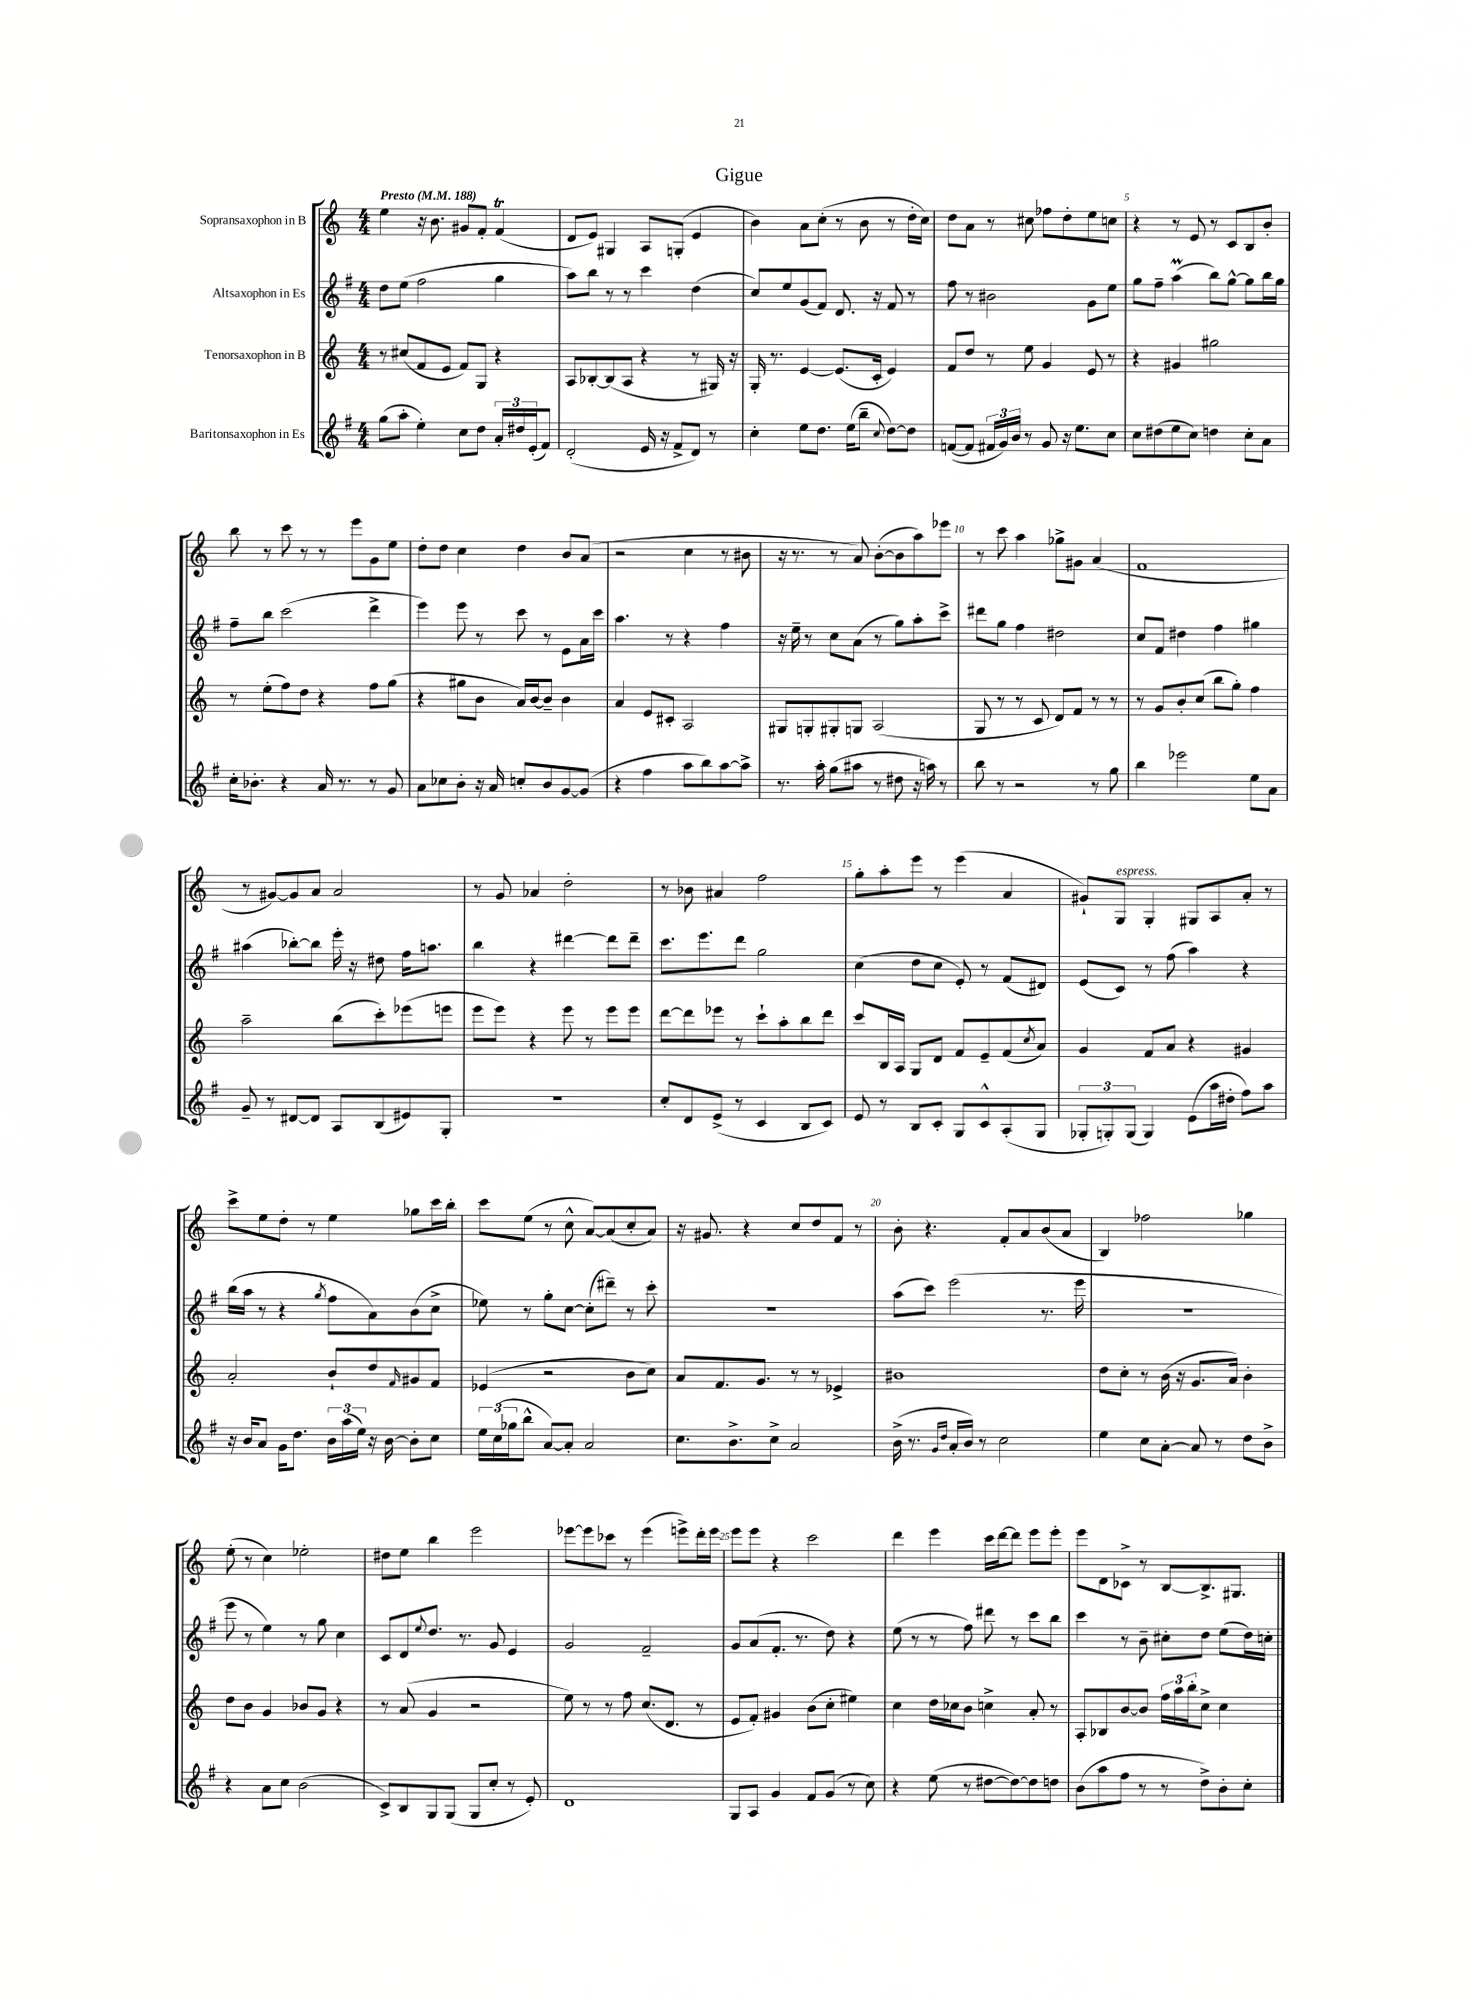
\header { title = "Gigue" }
<<
\new StaffGroup <<
\new Staff = "s0" \with { instrumentName = "Sopransaxophon in B" } {
    \clef treble \key c \major \numericTimeSignature \time 4/4 \tempo "Presto" 4 = 188
    e''4 r16 b'8. gis'8 f'8-. f'4\trill( |
    d'8 e'8) gis4 a8 g8-.( e'4 |
    b'4) a'8 c''8-.( r8 b'8 r8 d''16-. c''16) |
    d''8 a'8 r8 cis''8 fes''8 d''8-. e''8 c''8 |
    r4 r8 e'8 r8 c'8 b8 b'8-. |
    b''8 r8 c'''8 r8 r8 e'''8 g'8 e''8 |
    d''8-. d''8 c''4 d''4 b'8 a'8( |
    r2 c''4 r8 bis'8 |
    r16 r8. r8 a'8) b'8~-.( b'8 a''8) ees'''8 |
    r8 c'''8 a''4 ges''8-> gis'8 a'4( |
    f'1 |
    r8 gis'8~) gis'8 a'8 a'2 |
    r8 g'8 aes'4 d''2-. |
    r8 bes'8 ais'4 f''2 |
    g''8-. a''8-. e'''8 r8 e'''4( a'4 |
    gis'8-!) g8^\markup { \italic "espress." } g4-. gis8 a8 a'8-. r8 |
    c'''8-> e''8 d''8-. r8 e''4 ges''8 c'''16 b''16-. |
    c'''8 e''8( r8 c''8-^ a'8~) a'8( c''8-. a'8) |
    r16 gis'8. r4 c''8 d''8 f'8 r8 |
    b'8-. r4. f'8-. a'8 b'8( a'8 |
    b4) fes''2 ges''4 |
    e''8-.( r8 c''4) ees''2-. |
    dis''8 e''8 b''4 e'''2 |
    ees'''8~ ees'''8 ces'''8 r8 ees'''4( e'''8->) d'''16-. e'''16 |
    e'''8 e'''8 r4 c'''2 |
    d'''4 e'''4 c'''16 d'''16~ d'''8 e'''8 e'''8-. |
    e'''8 d'8 ces'8-> r8 b8~ b8.-> gis8. \bar "|." |
}
\new Staff = "s1" \with { instrumentName = "Altsaxophon in Es" } {
    \clef treble \key g \major \numericTimeSignature \time 4/4
    d''8 e''8( fis''2 g''4 |
    a''8) b''8 r8 r8 c'''4 d''4( |
    c''8) e''8 g'8( fis'8) d'8. r16 fis'8 r8 |
    fis''8 r8 bis'2 g'8 e''8 |
    g''8 fis''8-- a''4\prall( b''8) g''8~-^ g''8 b''16 g''16 |
    fis''8-- b''8 c'''2( d'''4-> |
    e'''4) e'''8 r8 c'''8 r8 e'8 a'16 c'''16 |
    a''4. r8 r4 fis''4 |
    r16 e''16-- r8 c''8 a'8( r8 g''8) a''8-. c'''8-> |
    dis'''8 g''8 fis''4 dis''2 |
    c''8 fis'8 dis''4 fis''4 gis''4 |
    ais''4( bes''8~-.) bes''8 e'''16-. r16 dis''8 fis''16 a''8. |
    b''4 r4 dis'''4~ dis'''8 dis'''8-- |
    c'''8. e'''8. d'''8 g''2 |
    c''4( d''8 c''8 e'8-.) r8 fis'8( dis'8) |
    e'8( c'8) r8 fis''8( a''4) r4 |
    b''16( a''16 r8 r4 \acciaccatura { g''8 } fis''8 a'8) b'8( c''8-> |
    ees''8) r8 g''8-. c''8~ c''8-.( dis'''8--) r8 c'''8-. |
    R1 |
    a''8( c'''8) e'''2( r8. e'''16 |
    r1 |
    e'''8 r8 e''4) r8 g''8 c''4 |
    c'8 d'8 \appoggiatura { e''8 } d''8. r8. g'8 e'4 |
    g'2 fis'2-- |
    g'8 a'8( fis'8.-. r8. d''8) r4 |
    e''8( r8 r8 fis''8) dis'''8 r8 c'''8 b''8 |
    c'''4 r8 b'8-- cis''8-. d''8 e''8( d''16) c''16-. \bar "|." |
}
\new Staff = "s2" \with { instrumentName = "Tenorsaxophon in B" } {
    \clef treble \key c \major \numericTimeSignature \time 4/4
    r8 cis''8( f'8 e'8 f'8) g8 r4 |
    a8 bes8~-. bes8( a8 r4 r8 gis16) r16 |
    g16-. r8. e'4~ e'8.( c'16-. e'4) |
    f'8 d''8 r8 e''8 g'4 e'8 r8 |
    r4 gis'4 gis''2 |
    r8 e''8-.( f''8) d''8 r4 f''8 g''8( |
    r4 gis''8 b'8 a'16) b'16~ b'8-- b'4 |
    a'4 e'8 cis'8-. a2 |
    gis8 g8-. gis8-. g8 a2( |
    g8 r8 r8 c'8 d'8) f'8 r8 r8 |
    r8 g'8 b'8-. c''8( b''8 g''8-.) f''4 |
    a''2-- b''8( c'''8-.) ees'''8( e'''8 |
    e'''8 e'''8) r4 e'''8 r8 e'''8 e'''8 |
    d'''8~ d'''8 ees'''8 r8 c'''8-! a''8-. b''8 d'''8 |
    c'''8 b16 a16 g8 d'8 f'8 e'8-- f'8( \acciaccatura { c''8 } a'8) |
    g'4 f'8 a'8 r4 gis'4 |
    a'2-. b'8-! d''8 \grace { f'16 } gis'8 f'8 |
    ees'4( r2 b'8 c''8) |
    a'8 f'8. g'8. r8 r8 ees'4-> |
    bis'1 |
    d''8 c''8-. r8 b'16( r16 g'8. a'16) b'4-. |
    d''8 b'8 g'4 bes'8 g'8 r4 |
    r8 a'8( g'4 r2 |
    e''8) r8 r8 f''8 c''8.( d'8. r8 |
    e'8 f'8-.) gis'4 b'8( c''8-. eis''4) |
    c''4 d''16 ces''16 b'8 c''4-> a'8-. r8 |
    a8-. bes8 b'8~ b'8 \tuplet 3/2 { f''16 a''16 b''16-. } c''8-> c''4 \bar "|." |
}
\new Staff = "s3" \with { instrumentName = "Baritonsaxophon in Es" } {
    \clef treble \key g \major \numericTimeSignature \time 4/4
    g''8( a''8-. e''4-.) c''8 d''8 \tuplet 3/2 { a'16-. dis''16 e'16-.( } fis'8) |
    d'2-.( e'16 r16 fis'8-> d'8) r8 |
    c''4-. e''8 d''8. e''16( b''8-- \appoggiatura { c''8 } d''8~) d''8 |
    f'8~( f'8 \tuplet 3/2 { fis'16 g'16) b'16 } r8 g'8 r16 e''8. c''8 |
    c''8 dis''8( e''8 c''8) d''4 c''8-. a'8 |
    c''16-. bes'8.-. r4 a'16 r8. r8 g'8 |
    a'8 ces''8 b'8-. r16 a'16 c''8-. b'8 g'8~ g'8( |
    r4 fis''4 a''8 b''8) a''8~ a''8-> |
    r8. a''16-. g''8( ais''8 r8 dis''8 r16 a''16) r8 |
    b''8 r8 r2 r8 g''8 |
    b''4 ees'''2 e''8 a'8 |
    g'8-- r8 dis'8~ dis'8 a8 b8( eis'8) g8-. |
    R1 |
    c''8-. d'8 e'8->( r8 c'4 b8 c'8) |
    e'8 r8 b8 c'8-. g8 c'8-^ a8-.( g8 |
    \tuplet 3/2 { ges8-. g8-.) g8( } g4) e'8( a''16 dis''16-. fis''8) a''8 |
    r16 b'16 a'8 g'16 d''8. \tuplet 3/2 { b'16 a''16( e''16) } r16 b'16~ b'8-. c''8 |
    \tuplet 3/2 { e''16 c''16( ges''16 } b''8-^ a'8~) a'8-. a'2 |
    c''8. b'8.-> c''8-> a'2 |
    b'16->( r8. \grace { g'16 d''16 } a'16-. b'16) r8 c''2 |
    e''4 c''8 a'8~-. a'8 r8 d''8 b'8-> |
    r4 a'8 c''8 b'2( |
    c'8->) b8 g8 g8( g8 c''8-. r8 e'8-.) |
    d'1 |
    g8 a8 g'4 fis'8 g'8( r8 c''8) |
    r4 e''8( r8 dis''8~ dis''8~) dis''8 d''8 |
    b'8( a''8 fis''8 r8 r8 d''8->) b'8-. c''8-. \bar "|." |
}
>>
>>
\layout { \context { \Score \override BarNumber.break-visibility = ##(#f #t #t) barNumberVisibility = #(every-nth-bar-number-visible 5) } }
